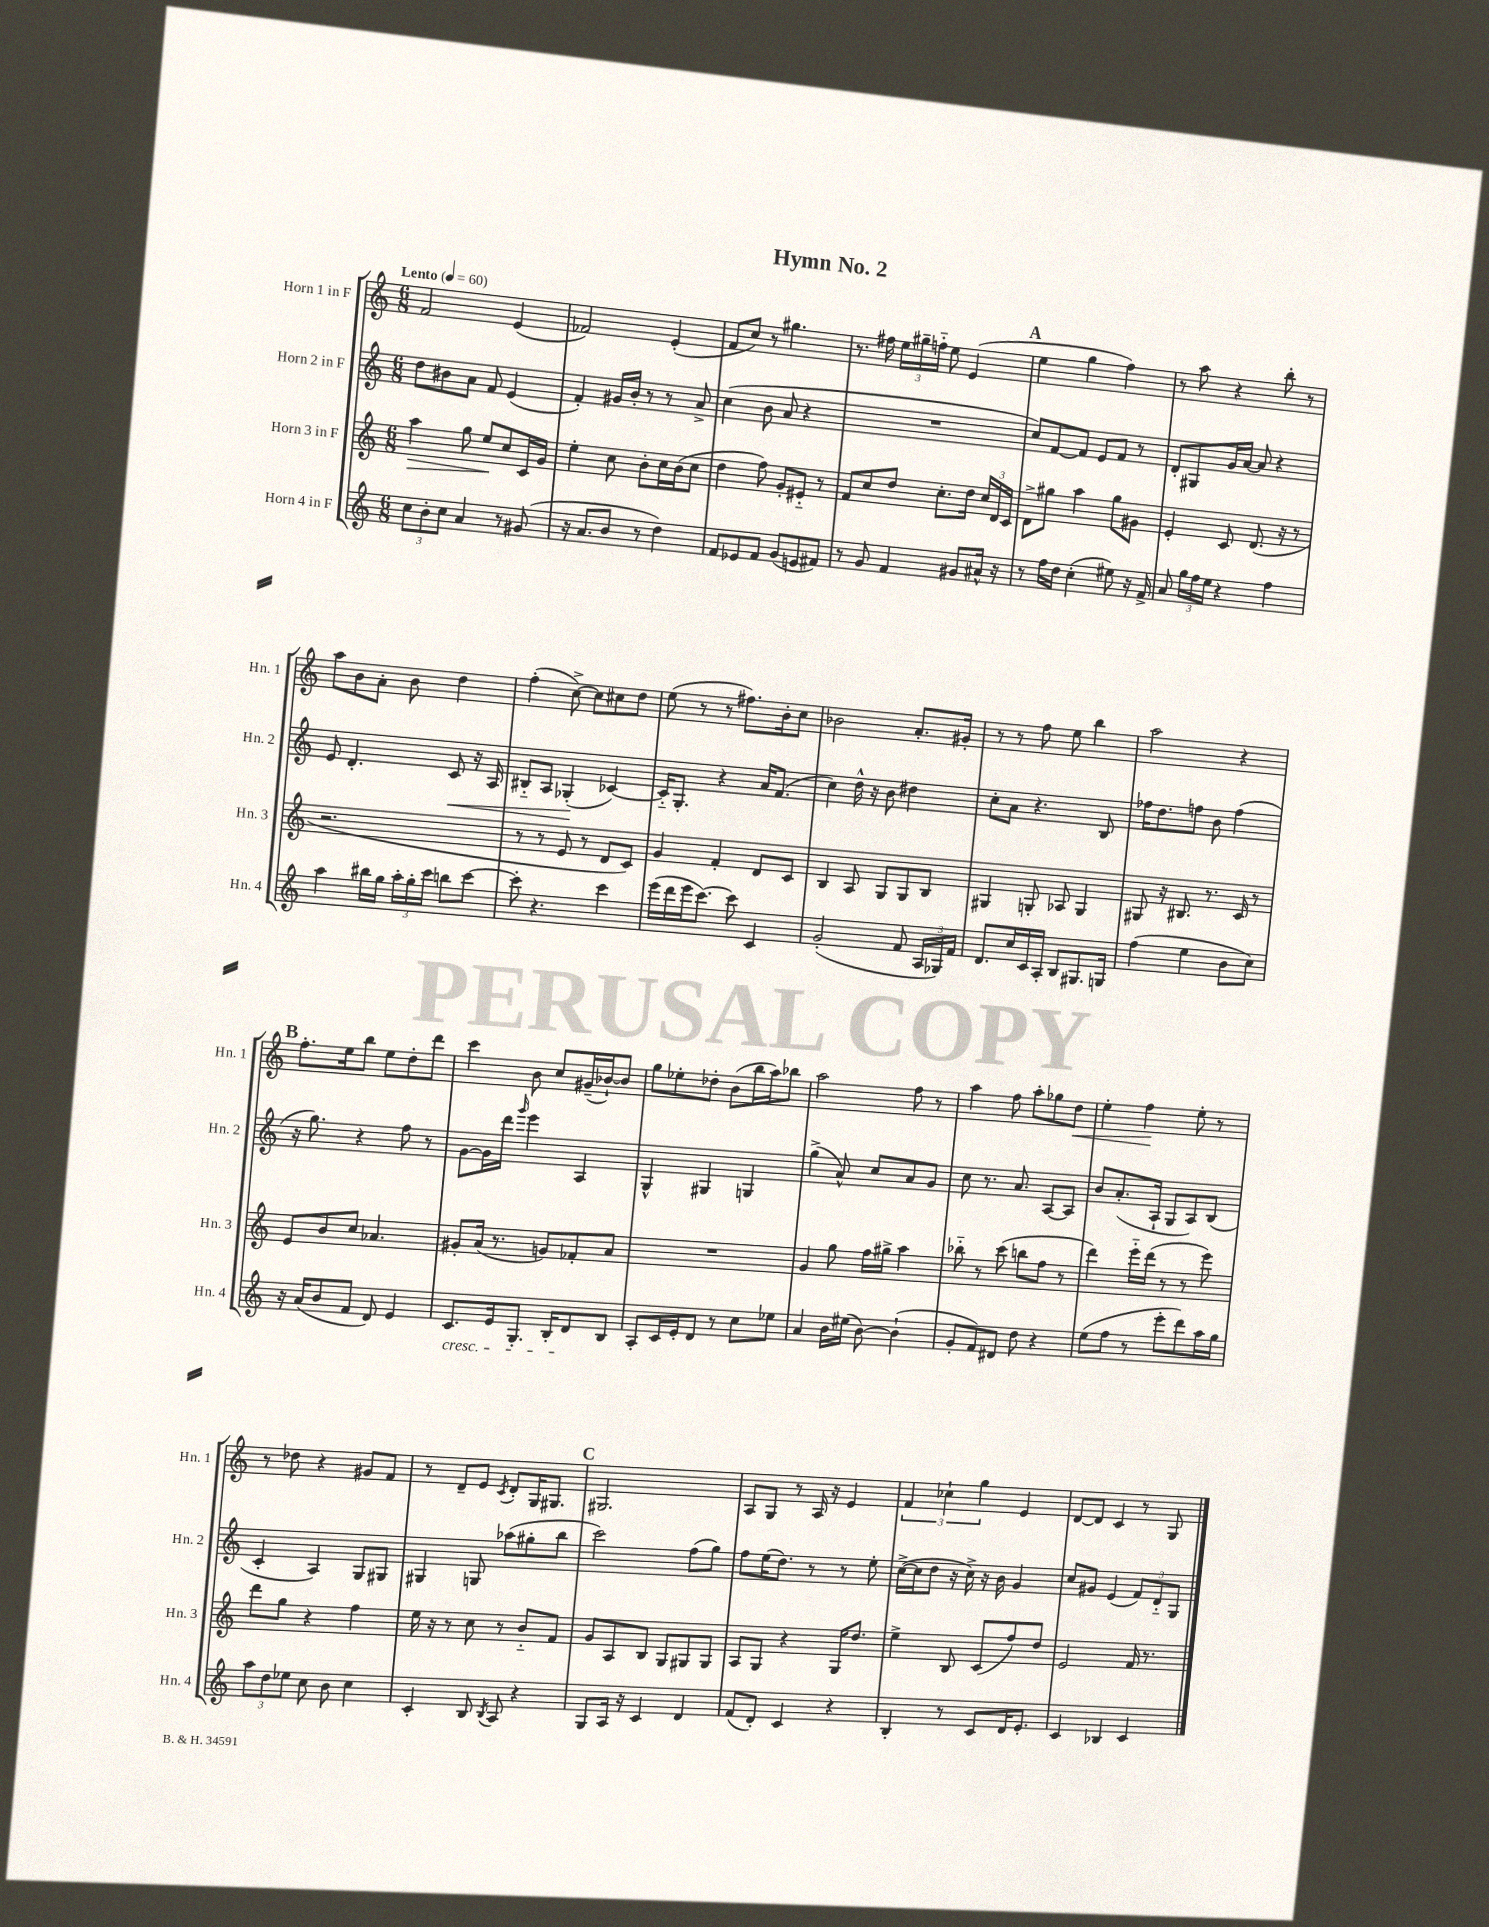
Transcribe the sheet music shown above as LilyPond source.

\header { title = "Hymn No. 2" }
<<
\new StaffGroup <<
\new Staff = "s0" \with { instrumentName = "Horn 1 in F" shortInstrumentName = "Hn. 1" } {
    \clef treble \key c \major \numericTimeSignature \time 6/8 \tempo "Lento" 4 = 60
    \autoBeamOff f'2 e'4( |
    fes'2) e'4-.( |
    f'8[ c''8]) r8 gis''4. |
    r8. fis''16 \tuplet 3/2 { e''16[ gis''16-- f''16]-_ } e''8 e'4( |
    \mark \markup { \bold "A" } e''4 g''4 f''4) |
    r8 a''8 r4 b''8-. r8 |
    a''8[ b'8 a'8]-. b'8 d''4 |
    f''4-.( c''8~->) c''8[ cis''8 d''8] |
    e''8( r8 r8 fis''8.[) b'16-. c''8] |
    bes'2 a'8.[-. gis'16]-. |
    r8 r8 f''8 e''8 b''4 |
    a''2 r4 |
    \mark \markup { \bold "B" } f''8.[-. e''16 b''8] e''8[ d''8-. d'''8] |
    c'''4 b'8 c''8[ gis'16--( bes'16~-!) bes'8] |
    g''8[ ees''8-. des''8]-. b'8[( b''16 a''16) bes''8] |
    a''2 f''8 r8 |
    a''4 f''8 a''8[-. ges''8 d''8]\< |
    e''4-. f''4\! e''8-. r8 |
    r8 des''8 r4 gis'8[ f'8] |
    r8 d'8[-- e'8] \acciaccatura { c'8 } d'8[-. g16 gis8.] |
    \mark \markup { \bold "C" } gis2. |
    a8[ g8] r8 a16 r16 e'4 |
    \tuplet 3/2 { f'4 ces''4-! g''4 } e'4 |
    d'8[~ d'8] c'4 r8 g8 \bar "|." |
}
\new Staff = "s1" \with { instrumentName = "Horn 2 in F" shortInstrumentName = "Hn. 2" } {
    \clef treble \key c \major \numericTimeSignature \time 6/8
    \autoBeamOff d''8[ bis'8 a'8] f'8 e'4( |
    f'4-.) gis'16[ b'16]-. r8 r8 a'8-> |
    c''4( b'8 a'8 r4 |
    R2. |
    \mark \markup { \bold "A" } c''8[) f'8~ f'8] e'8[ f'8] r8 |
    d'8[-. gis8 g'16 a'16]~ a'8 r4 |
    e'8 d'4.-. c'8\< r16 a16 |
    bis8[-_ a8] ges4-.\!( ces'4~) |
    ces'16[-_ g8.]-. r4 a'16[ f'8.]( |
    c''4) d''16-^ r16 b'8 dis''4 |
    c''8[-. a'8] r4. b8 |
    fes''16[ d''8. f''8] b'8 f''4( |
    \mark \markup { \bold "B" } r16 g''8.) r4 f''8 r8 |
    g'8[~ g'16 d'''16] \grace { g'''16 } e'''4 a4 |
    g4-^ gis4 g4 |
    g''4->( a'8-^) c''8[ a'8 g'8] |
    c''8 r8. a'8. a8[~ a8] |
    b'8[ a'8.-.( a16]-! g8[ a8) b8]( |
    c'4-. a4) g8[ gis8] |
    gis4 g8 aes''8[( gis''8-. b''8] |
    \mark \markup { \bold "C" } c'''2) f''8[( g''8]) |
    f''8[ e''16( d''8.]) r8 r8 e''8-. |
    c''16[~->( c''16 d''8] r16 c''16->) r16 b'16 g'4 |
    c''8[ gis'8] e'4( \tuplet 3/2 { f'8[) d'8-_ g8] } \bar "|." |
}
\new Staff = "s2" \with { instrumentName = "Horn 3 in F" shortInstrumentName = "Hn. 3" } {
    \clef treble \key c \major \numericTimeSignature \time 6/8
    \autoBeamOff a''4\> g''8 e''8[\! c''8 c'16 g'16] |
    e''4-. c''8 b'8[-. c''16 b'16( c''8] |
    d''4 f''8) g'8[-. eis'8]-_ r8 |
    f'8[ c''8 d''8] c''8.[-. d''16] \tuplet 3/2 { c''16[ d'16 c'16] } |
    \mark \markup { \bold "A" } d'8[-> gis''8] a''4 gis''8[ gis'8] |
    e'4-. c'8 d'8.( r16 r8 |
    r2. |
    r8 r8 e'8 r8 d'8[ c'8]) |
    g'4 f'4-. d'8[ c'8] |
    b4 a8 g8[ g8 b8] |
    gis4 g8-. aes8 g4 |
    gis8 r16 bis8. r8. c'16 r8 |
    \mark \markup { \bold "B" } e'8[ b'8 c''8] aes'4. |
    gis'8[-. a'16]( r8. g'8[) fes'8-. a'8] |
    R2. |
    g'4 g''8 f''16[ gis''16]-> a''4 |
    bes''8-_ r8 c'''8( b''8[ f''8] r8 |
    d'''4) e'''16[-_ d'''16]( r8 r8 e'''8) |
    d'''8[ g''8] r4 f''4 |
    e''16 r16 r8 c''8 r8 b'8[-_ f'8] |
    \mark \markup { \bold "C" } g'8[ a8 b8] g8[ gis8 gis8] |
    a8[ g8] r4 g16[ d''8.] |
    e''4-> b8 c'8[( f''8) d''8] |
    e'2 f'16 r8. \bar "|." |
}
\new Staff = "s3" \with { instrumentName = "Horn 4 in F" shortInstrumentName = "Hn. 4" } {
    \clef treble \key c \major \numericTimeSignature \time 6/8
    \autoBeamOff \tuplet 3/2 { c''8[ b'8-. c''8] } a'4 r8 gis'8( |
    r16 a'8.[ b'8] r8 d''4) |
    f'8[ ees'8 f'8] g'8[( e'8 fis'8]) |
    r8 g'8 f'4 gis'8[ ais'16]-^ r16 |
    \mark \markup { \bold "A" } r8 f''16[ d''16] c''4-.( eis''8) r16 f'16-> |
    a'8 \tuplet 3/2 { g''16[ f''16 e''16] } r4 f''4 |
    a''4 bis''16[ g''16] \tuplet 3/2 { a''16[-. g''16-. c'''16] } b''8[ c'''8]~ |
    c'''8-. r4. c'''4 |
    e'''16[( d'''16 e'''16 c'''8.]~) c'''8 c'4 |
    g'2-.( f'8 \tuplet 3/2 { a16[ ges16) f'16] } |
    d'8.[ c''16 c'16 a16]-. b8[ gis8. g16] |
    f''4( e''4 b'8[ c''8]) |
    \mark \markup { \bold "B" } r16 a'16[( b'8 f'8] d'8) e'4 |
    c'8.[\cresc e'16 g8.]-. b16[-. d'8\! b8] |
    a8[-. c'16 e'16-. d'8] r8 c''8[ ees''8] |
    a'4 b'16[ eis''16]( b'8~) b'4-!( |
    g'8[-. f'8) dis'8] d''8 r4 |
    e''8[( f''8] r8 e'''8[-. d'''8) a''16 g''16] |
    \tuplet 3/2 { a''8[ d''8 ees''8] } c''8 b'8 c''4 |
    c'4-. b8 \acciaccatura { b8 } a8 r4 |
    \mark \markup { \bold "C" } g8[ a16] r16 c'4 d'4 |
    f'8[( d'8]-.) c'4 r4 |
    b4-. r8 c'8[ d'16 e'8.]-. |
    c'4 bes4 c'4 \bar "|." |
}
>>
>>
\layout { \context { \Score \remove "Bar_number_engraver" } }
